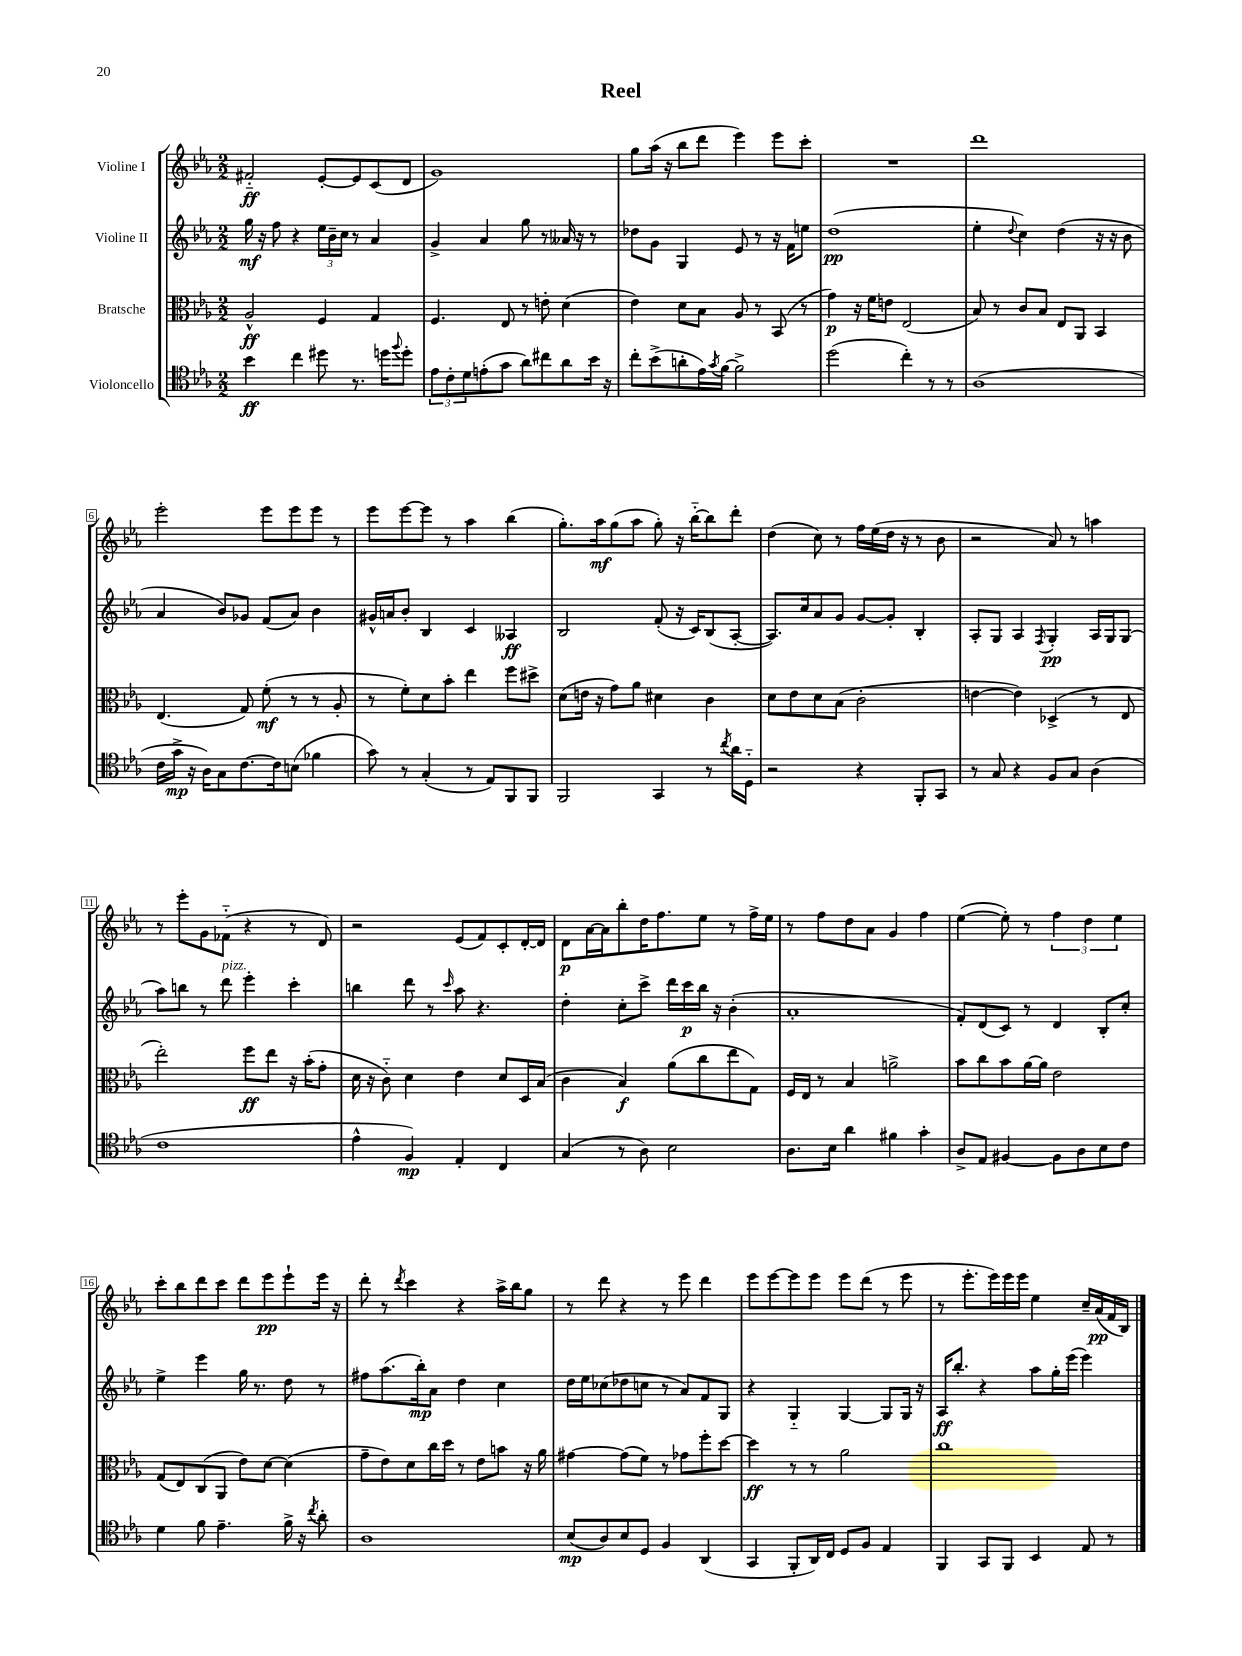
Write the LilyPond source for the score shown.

\header { title = "Reel" }
<<
\new StaffGroup <<
\new Staff = "s0" \with { instrumentName = "Violine I" } {
    \clef treble \key ees \major \numericTimeSignature \time 2/2
    fis'2-_\ff ees'8~-. ees'8 c'8( d'8 |
    g'1) |
    g''8 aes''16( r16 bes''8 d'''8 ees'''4) ees'''8 c'''8-. |
    R1 |
    d'''1 |
    ees'''2-. ees'''8 ees'''8 ees'''8 r8 |
    ees'''8 ees'''8~ ees'''8 r8 aes''4 bes''4( |
    g''8.-.) aes''16\mf g''8( aes''8 g''8-.) r16 bes''16~-_ bes''8 d'''8-. |
    d''4( c''8) r8 f''16 ees''16( d''16 r16 r8 bes'8 |
    r2 aes'8) r8 a''4 |
    r8 ees'''8-. g'8 fes'8-_( r4 r8 d'8) |
    r2 ees'8( f'8) c'8-. d'16~-. d'16 |
    d'8\p aes'16~ aes'16 bes''8-. d''16 f''8. ees''8 r8 f''16-> ees''16 |
    r8 f''8 d''8 aes'8 g'4 f''4 |
    ees''4~( ees''8-.) r8 \tuplet 3/2 { f''4 d''4 ees''4 } |
    c'''8-. bes''8 d'''8 c'''8 d'''8 ees'''8\pp ees'''8-! ees'''16 r16 |
    d'''8-. r8 \acciaccatura { d'''8 } c'''4 r4 aes''16-> bes''16 g''8 |
    r8 d'''8 r4 r8 ees'''8 d'''4 |
    ees'''8 ees'''8~ ees'''8 ees'''8 ees'''8 d'''8( r8 ees'''8 |
    r8 ees'''8.-. ees'''16) ees'''16 ees'''16 ees''4 c''16-- aes'16\pp( f'16 bes16) \bar "|." |
}
\new Staff = "s1" \with { instrumentName = "Violine II" } {
    \clef treble \key ees \major \numericTimeSignature \time 2/2
    g''16\mf r16 f''8 r4 \tuplet 3/2 { ees''16 bes'16-- c''16 } r8 aes'4 |
    g'4-> aes'4 g''8 r8 aeses'16 r16 r8 |
    des''8 g'8 g4 ees'8 r8 r16 f'16 e''8 |
    d''1\pp( |
    ees''4-. \appoggiatura { d''8 } c''4) d''4( r16 r16 bes'8 |
    aes'4 bes'8) ges'8 f'8( aes'8) bes'4 |
    gis'16-^ a'16 bes'8-. bes4 c'4 aeses4\ff |
    bes2 f'8-.( r16 c'16) bes8( aes8~-. |
    aes8.) c''16 aes'8 g'8 g'8~ g'8-. bes4-. |
    aes8-. g8 aes4 \acciaccatura { f8 } g4-.\pp aes16 g16 g8( |
    aes''8) b''8 r8 d'''8^\markup { \italic "pizz." } ees'''4-. c'''4-. |
    b''4 d'''8 r8 \grace { c'''16 } aes''8 r4. |
    d''4-. c''8-. c'''8-> d'''16 c'''16\p bes''16 r16 bes'4-.( |
    aes'1-. |
    f'8-.) d'8( c'8) r8 d'4 bes8-. c''8-. |
    ees''4-> ees'''4 g''16 r8. d''8 r8 |
    fis''8 aes''8.( bes''16-.\mp) aes'8 d''4 c''4 |
    d''16 ees''16 ces''8( des''8 c''8 r8 aes'8) f'8 g8 |
    r4 g4-_ g4~ g8 g16 r16 |
    aes16\ff bes''8.-. r4 aes''8 g''16-. ees'''16( ees'''4) \bar "|." |
}
\new Staff = "s2" \with { instrumentName = "Bratsche" } {
    \clef alto \key ees \major \numericTimeSignature \time 2/2
    aes2-^\ff f4 g4 |
    f4. ees8 r8 e'8-. d'4( |
    ees'4) d'8 bes8 aes8 r8 bes,8( r8 |
    g'4\p) r16 f'16 e'8 ees2( |
    bes8) r8 c'8 bes8 ees8 aes,8 bes,4 |
    ees4.( g8) f'8-.\mf( r8 r8 aes8-. |
    r8 f'8-.) d'8 bes'8-. ees''4 f''8 dis''8-> |
    d'8( e'16 r16 g'8) aes'8 dis'4 c'4 |
    d'8 ees'8 d'8 bes8( c'2-. |
    e'4~ e'4) des4->( r8 ees8 |
    ees''2-.) f''8\ff ees''8 r16 bes'16-.( g'8-. |
    d'16 r16 c'8-_) d'4 ees'4 d'8 d16 bes16( |
    c'4 bes4\f) aes'8( c''8 ees''8 g8) |
    f16 ees16 r8 bes4 a'2-> |
    bes'8 c''8 bes'8 aes'16~ aes'16 ees'2 |
    g8( ees8) c8( aes,8 ees'8) d'8~ d'4( |
    g'8-- ees'8) d'8 c''16 d''16 r8 ees'8 b'8 r16 aes'16 |
    gis'4~ gis'8( f'8) r8 ges'8 f''8-. d''8~ |
    d''4\ff r8 r8 aes'2 |
    c''1 \bar "|." |
}
\new Staff = "s3" \with { instrumentName = "Violoncello" } {
    \clef tenor \key ees \major \numericTimeSignature \time 2/2
    bes'4\ff c''4 dis''8 r8. d''16 \appoggiatura { f''8 } d''8-. |
    \tuplet 3/2 { ees'8 c'8-. d'8 } e'8-.( g'8 aes'8) cis''8 aes'8 bes'16 r16 |
    c''8-. bes'8->( a'8-. ees'16) \acciaccatura { g'8 } f'16~ f'2-> |
    d''2( c''4-.) r8 r8 |
    aes1( |
    c'16 g'16->\mp r16 aes16) g8 c'8.~ c'16 b8( fes'4 |
    g'8) r8 g4-.( r8 ees8) f,8 f,8 |
    f,2 g,4 r8 \acciaccatura { c''8 } aes'16 d16-_ |
    r2 r4 f,8-. g,8 |
    r8 g8 r4 f8 g8 aes4( |
    c'1 |
    ees'4-^ f4\mp) ees4-. c4 |
    g4( r8 aes8) bes2 |
    aes8. bes16 aes'4 fis'4 g'4-. |
    aes8-> ees8 fis4~ fis8 aes8 bes8 c'8 |
    d'4 f'8 ees'4.-- f'16-> r16 \acciaccatura { c''8 } aes'8-. |
    aes1 |
    bes8\mp( aes8) bes8 d8 f4 aes,4( |
    g,4 f,8-. aes,16) c16 d8 f8 ees4 |
    f,4 g,8 f,8 bes,4 ees8 r8 \bar "|." |
}
>>
>>
\layout { \context { \Score \override BarNumber.stencil = #(make-stencil-boxer 0.1 0.3 ly:text-interface::print) } }
